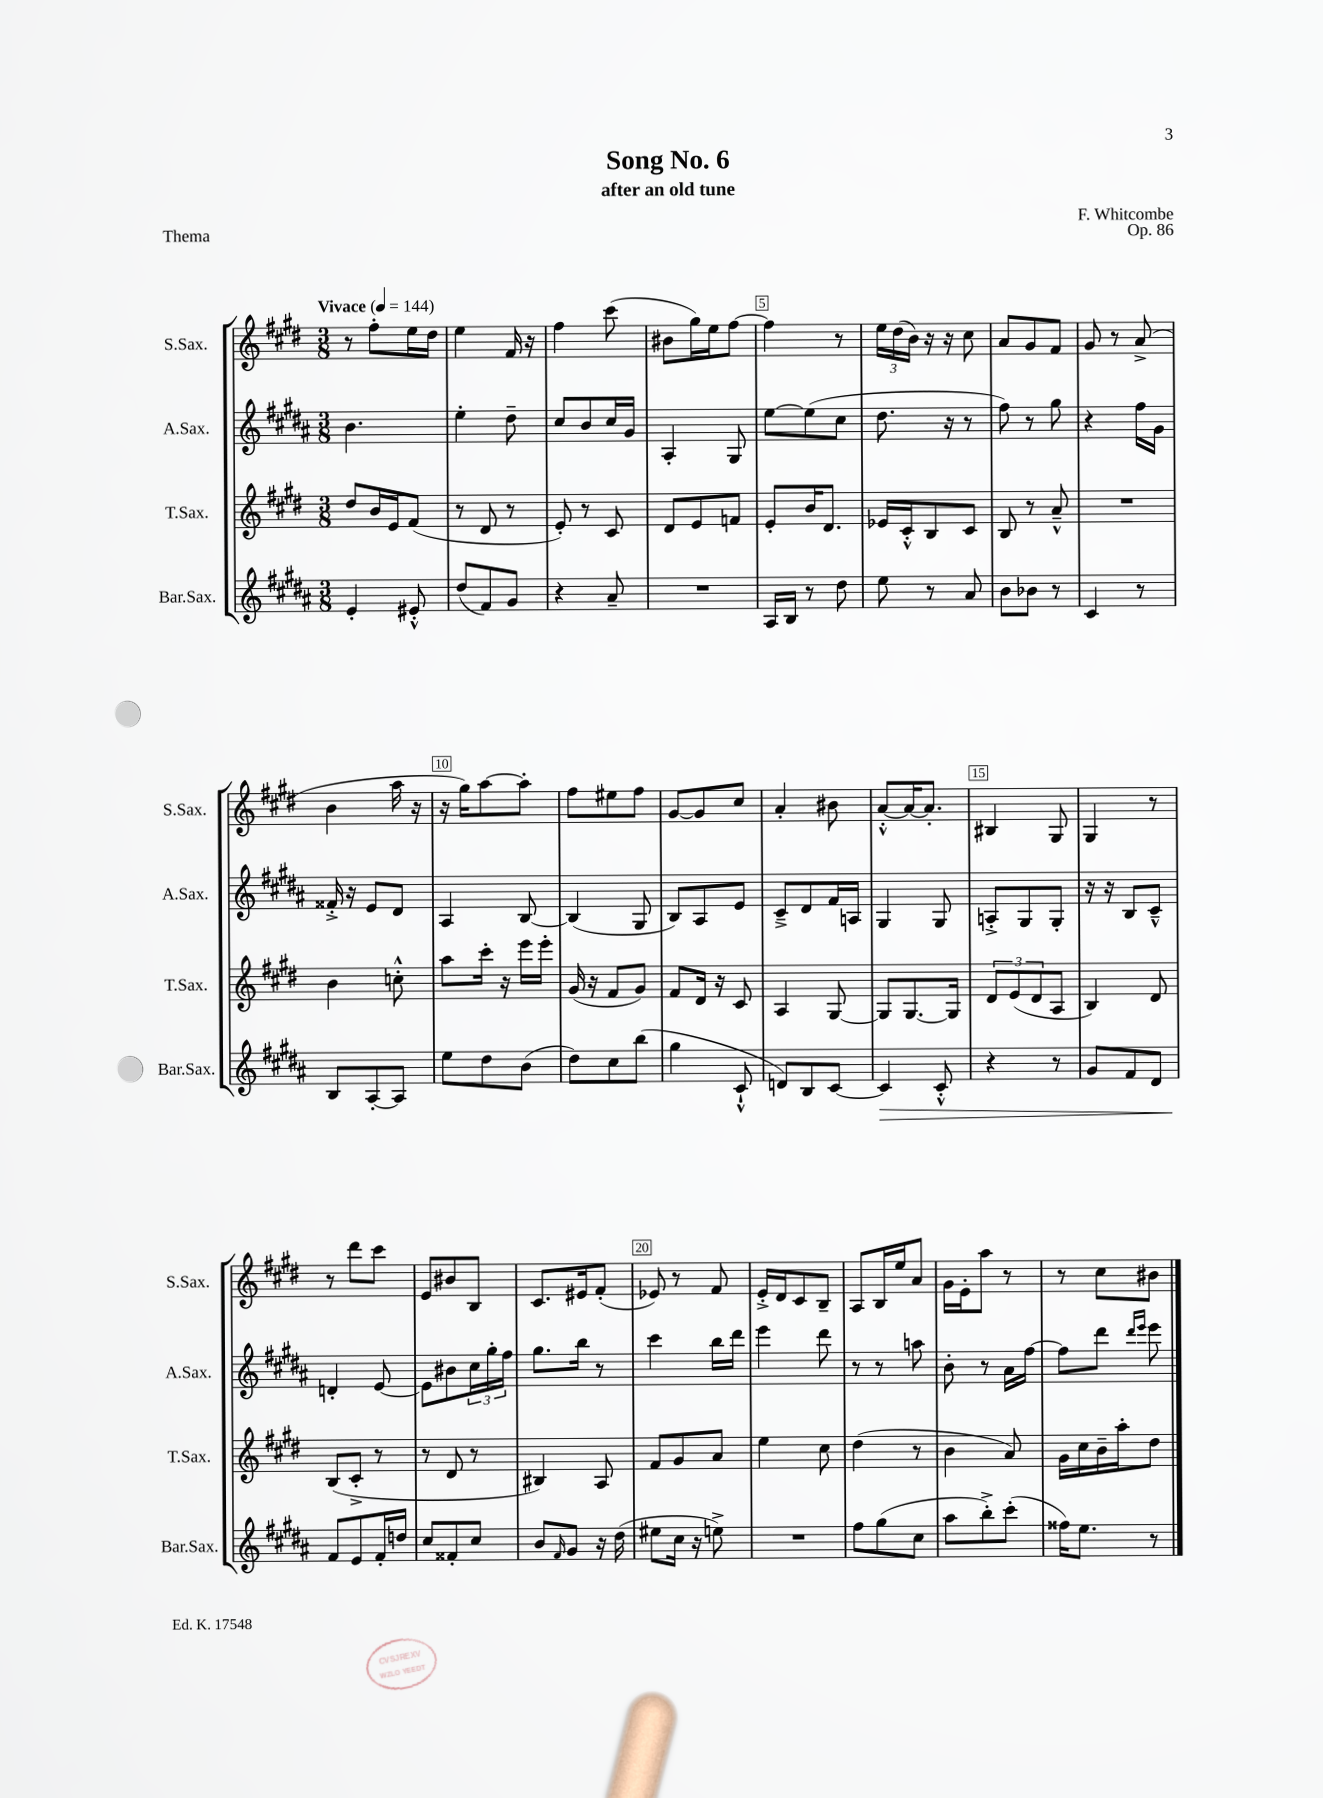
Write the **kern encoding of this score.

**kern	**kern	**kern	**kern
*staff4	*staff3	*staff2	*staff1
*clefG2	*clefG2	*clefG2	*clefG2
*k[f#c#g#d#a#]	*k[f#c#g#d#]	*k[f#c#g#d#a#]	*k[f#c#g#d#]
*M3/8	*M3/8	*M3/8	*M3/8
*MM144	*MM144	*MM144	*MM144
4e'/	8dd#/L	4.b\	8r
.	16b/L	.	8ff#'\L
.	16e/J	.	.
8e#'^^/	(8f#/J	.	16ee\L
.	.	.	16dd#\JJ
=	=	=	=
(8dd#/L	8r	4ee'\	4ee\
8f#/)	8d#/	.	.
8g#/J	8r	8dd#~\	16f#/
.	.	.	16r
=	=	=	=
4r	8e'/)	8cc#/L	4ff#\
.	8r	8b/	.
8a#~/	8c#/	16cc#/L	(8ccc#\
.	.	16g#/JJ	.
=	=	=	=
4.r	8d#/L	4A#'/	8b#\L
.	8e/	.	16gg#\L)
.	.	.	16ee\J
.	8f/J	8G#/	[8ff#\J
=	=	=	=
16A#/LL	8e'/L	[8ee\L	4ff#\]
16B/JJ	.	.	.
8r	16b/K	(8ee\]	.
.	8.d#/J	.	.
8dd#\	.	8cc#\J	8r
=	=	=	=
8ee\	16e-/LL	8.dd#\	24ee\LL
.	.	.	(24dd#\
.	16c#'^^/J	.	.
.	.	.	24b\JJ)
8r	8B/	.	16r
.	.	16r	16r
8a#/	8c#/J	8r	8cc#\
=	=	=	=
8b\L	8B/	8ff#\)	8a/L
8b-\J	8r	8r	8g#/
8r	8a~^^/	8gg#\	8f#/J
=	=	=	=
4c#/	4.r	4r	8g#/
.	.	.	8r
8r	.	16ff#\LL	(8a^/
.	.	16g#\JJ	.
=	=	=	=
8B/L	4b\	16f##'^/	4b\
.	.	16r	.
[8A#'/	.	8e/L	.
8A#/]J	8cc'^^\	8d#/J	16aa\
.	.	.	16r
=	=	=	=
8ee\L	8aa\L	4A#/	16r
.	.	.	16gg#\LK)
8dd#\	16ccc#'\Jk	.	[8aa\
.	16r	.	.
(8b\J	16eee\LL	[8B/	8aa'\]J
.	16eee'\JJ	.	.
=	=	=	=
8dd#\L)	(16g#/	(4B/]	8ff#\L
.	16r	.	.
8cc#\	8f#/L	.	8ee#\
(8bb\J	8g#/J)	8G#/	8ff#\J
=	=	=	=
4gg#\	8f#/L	8B/L)	[8g#/L
.	16d#/Jk	8A#/	8g#/]
.	16r	.	.
8c#`^^/	8c#/	8e/J	8cc#/J
=	=	=	=
8d/L)	4A/	8c#~^/L	4a'/
8B/	.	8d#/	.
[8c#/J	[8G#/	16f#/L	8b#\
.	.	16A/JJ	.
=	=	=	=
4c#/]	8G#/]L	4G#/	[8a'^^/L
.	[8.G#/	.	16a/_K
.	.	.	8.a'/]J
8c#'^^/	.	8G#/	.
.	16G#/]Jk	.	.
=	=	=	=
4r	12d#/L	8A'^/L	4B#/
.	(12e/	.	.
.	.	8G#/	.
.	12d#/	.	.
8r	8A/J	8G#'/J	8G#/
=	=	=	=
8g#/L	4B/)	16r	4G#/
.	.	16r	.
8f#/	.	8B/L	.
8d#/J	8d#/	8c#~^^/J	8r
=	=	=	=
8f#/L	(8B/L	4d'/	8r
8e/	8c#'^/J	.	8ddd#\L
16f#'/L	8r	[8e/	8ccc#\J
16dd/JJ	.	.	.
=	=	=	=
8cc#/L	8r	8e\]L	8e/L
8f##'/	8d#/	8b#\	8b#/
8cc#/J	8r	24cc#\L	8B/J
.	.	24gg#'\	.
.	.	24ff#\JJ	.
=	=	=	=
8b/L	4B#/)	8.gg#\L	8.c#/L
16qqf#/	.	.	.
8g#/J	.	.	.
.	.	16bb\Jk	16e#/k
16r	8A/	8r	(8f#'/J
(16dd#\	.	.	.
=	=	=	=
8ee#\L	8f#/L	4ccc#\	8e-/)
16cc#\Jk	8g#/	.	8r
16r	.	.	.
8ee^\)	8a/J	16bb\LL	8f#/
.	.	16ddd#\JJ	.
=	=	=	=
4.r	4ee\	4eee\	16e'^/LL
.	.	.	16d#/J
.	.	.	8c#/
.	8cc#\	8ddd#\	8B~/J
=	=	=	=
8ff#\L	(4dd#\	8r	8A/L
(8gg#\	.	8r	16B/L
.	.	.	16ee/J
8cc#\J	8r	8aa\	8a/J
=	=	=	=
8aa#\L	4b\	8b'\	16g#\LL
.	.	.	16e'\J
8bb'^\)	.	8r	8aa\J
(8ccc#'\J	8a/)	16a#\LL	8r
.	.	[16ff#\JJ	.
=	=	=	=
16ff##\LK)	16g#\LL	8ff#\]L	8r
8.ee\J	16cc#\	.	.
.	16b~\	8ddd#\J	8cc#\L
.	16aa'\J	.	.
.	.	16qqddd#/LL	.
.	.	16qqeee/JJ	.
8r	8dd#\J	8eee\	8b#\J
==	==	==	==
*-	*-	*-	*-
